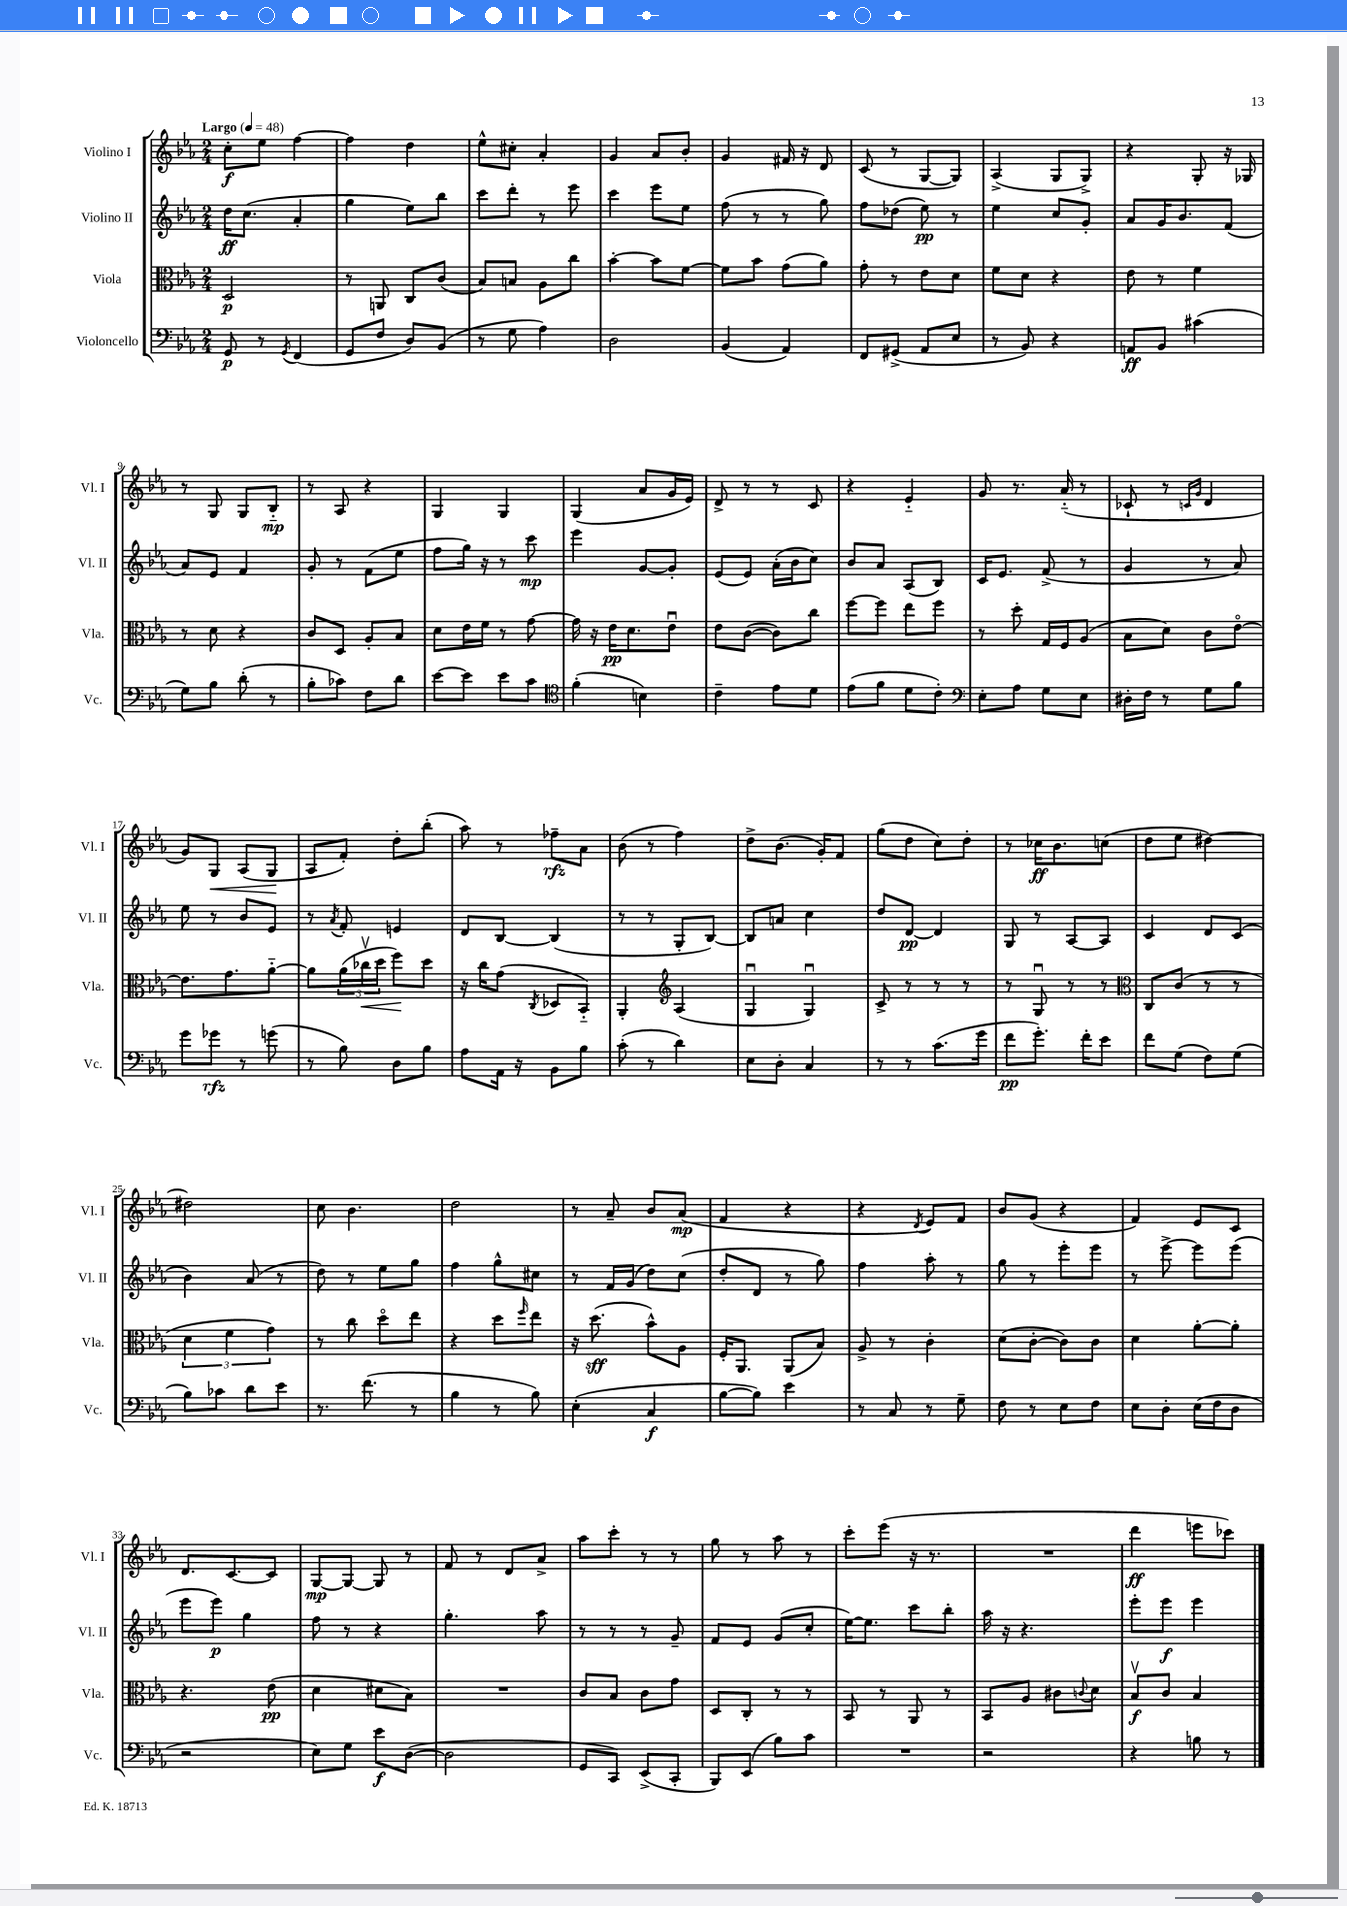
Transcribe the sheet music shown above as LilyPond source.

<<
\new StaffGroup <<
\new Staff = "s0" \with { instrumentName = "Violino I" shortInstrumentName = "Vl. I" } {
    \clef treble \key ees \major \numericTimeSignature \time 2/4 \tempo "Largo" 4 = 48
    c''8-.\f ees''8 f''4~ |
    f''4 d''4 |
    ees''8-^ cis''8-. aes'4-. |
    g'4 aes'8 bes'8-. |
    g'4 fis'16 r16 d'8 |
    c'8( r8 g8~ g8) |
    aes4->( g8 g8->) |
    r4 g8-. r16 ges16 |
    r8 g8 g8 bes8-_\mp |
    r8 aes8 r4 |
    g4 g4 |
    g4( aes'8 g'16 ees'16) |
    d'8-> r8 r8 c'8 |
    r4 ees'4-_ |
    g'8 r8. aes'16-_( r8 |
    ces'8-! r8 \grace { c'16 g'16 } d'4 |
    g'8) g8\< aes8( g8\! |
    aes8 f'8-.) d''8-. bes''8-.( |
    aes''8) r8 fes''8--\rfz aes'8 |
    bes'8( r8 f''4) |
    d''8-> bes'8.( g'16-.) f'8 |
    g''8( d''8 c''8) d''8-. |
    r8 ces''16\ff bes'8. c''8( |
    d''8 ees''8 dis''4~) |
    dis''2 |
    c''8 bes'4. |
    d''2 |
    r8 aes'8-- bes'8 aes'8\mp( |
    f'4 r4 |
    r4 \acciaccatura { d'8 } ees'8) f'8 |
    bes'8 g'8( r4 |
    f'4) ees'8 c'8 |
    d'8. c'8.~ c'8 |
    g8~\mp g8~ g8 r8 |
    f'8 r8 d'8 aes'8-> |
    aes''8 c'''8-. r8 r8 |
    g''8 r8 aes''8 r8 |
    c'''8-. ees'''8( r16 r8. |
    R2 |
    d'''4\ff e'''8 ces'''8) \bar "|." |
}
\new Staff = "s1" \with { instrumentName = "Violino II" shortInstrumentName = "Vl. II" } {
    \clef treble \key ees \major \numericTimeSignature \time 2/4
    d''16\ff c''8.( aes'4-. |
    g''4 ees''8) bes''8 |
    c'''8 d'''8-. r8 ees'''8 |
    c'''4 ees'''8 ees''8 |
    f''8( r8 r8 g''8) |
    f''8 des''8( ees''8\pp) r8 |
    ees''4 c''8 g'8-. |
    aes'8 g'16 bes'8. f'8( |
    aes'8) ees'8 f'4 |
    g'8-. r8 f'8( ees''8 |
    f''8 g''16) r16 r8 c'''8\mp |
    ees'''4 g'8~ g'8-. |
    ees'8( ees'8) aes'16-.( bes'16 c''8) |
    bes'8 aes'8 aes8( bes8) |
    c'16 ees'8. f'8->( r8 |
    g'4 r8 aes'8) |
    ees''8 r8 bes'8 ees'8 |
    r8 \acciaccatura { aes'8 } f'8-. e'4 |
    d'8 bes8~ bes4( |
    r8 r8 g8-. bes8~) |
    bes8 a'8 c''4 |
    d''8 d'8~\pp d'4 |
    g8 r8 aes8~ aes8 |
    c'4 d'8 c'8( |
    bes'4) aes'8( r8 |
    d''8) r8 ees''8 g''8 |
    f''4 g''8-^ cis''8 |
    r8 f'16 g'16( d''8) c''8( |
    d''8-. d'8 r8 g''8) |
    f''4 aes''8-. r8 |
    g''8 r8 ees'''8-. ees'''8 |
    r8 ees'''8~-> ees'''8 ees'''8( |
    ees'''8 ees'''8\p) g''4 |
    f''8 r8 r4 |
    g''4.-. aes''8 |
    r8 r8 r8 g'8-- |
    f'8 ees'8 g'8( c''8-. |
    ees''16~) ees''8. c'''8 bes''8-. |
    aes''16 r16 r4. |
    ees'''8-. ees'''8\f ees'''4 \bar "|." |
}
\new Staff = "s2" \with { instrumentName = "Viola" shortInstrumentName = "Vla." } {
    \clef alto \key ees \major \numericTimeSignature \time 2/4
    d2\p |
    r8 a,8 c8 c'8( |
    bes8) b8 aes8 c''8 |
    bes'4~-. bes'8 f'8~ |
    f'8 bes'8 g'8( aes'8) |
    g'8-. r8 ees'8 d'8 |
    f'8 d'8 r4 |
    ees'8 r8 f'4 |
    r8 d'8 r4 |
    c'8 d8 aes8-. bes8 |
    d'8 ees'16 f'16 r8 g'8~ |
    g'16 r16 ees'16\pp d'8. ees'8\downbow |
    ees'8 c'8~( c'8) c''8 |
    f''8~ f''8 ees''8 f''8 |
    r8 d''8-. g16 f16 aes8( |
    bes8 d'8) c'8 ees'8~\flageolet |
    ees'8. g'8. aes'8~-_ |
    aes'8 \tuplet 3/2 { aes'16( ces''16\upbow\< d''16 } f''8\!) d''8 |
    r16 c''16 g'8( \acciaccatura { c8 } des8 bes,8-_) |
    aes,4-. \clef treble aes4( |
    g4\downbow g4\downbow) |
    c'8-> r8 r8 r8 |
    r8 g8\downbow r8 r8 |
    \clef alto c8 c'8( r8 r8 |
    \tuplet 3/2 { d'4 f'4 g'4) } |
    r8 c''8 d''8\flageolet ees''8 |
    r4 d''8 \grace { f''16 } ees''8 |
    r16 d''8.\sff( bes'8-^) aes8 |
    f16-. aes,8. aes,8( bes8) |
    aes8-> r8 c'4-. |
    d'8( c'8~-. c'8) c'8 |
    d'4 aes'8~-. aes'8-. |
    r4. ees'8\pp( |
    d'4 dis'8 bes8) |
    R2 |
    c'8 bes8 c'8 g'8 |
    d8 c8-. r8 r8 |
    bes,8 r8 aes,8 r8 |
    bes,8 aes8 cis'8 \appoggiatura { c'8 } d'8 |
    bes8\upbow\f c'8 bes4 \bar "|." |
}
\new Staff = "s3" \with { instrumentName = "Violoncello" shortInstrumentName = "Vc." } {
    \clef bass \key ees \major \numericTimeSignature \time 2/4
    g,8\p r8 \acciaccatura { g,8 } f,4( |
    g,8 f8 d8) bes,8( |
    r8 g8 aes4) |
    d2 |
    bes,4( aes,4) |
    f,8 gis,8->( aes,8 ees8 |
    r8 bes,8) r4 |
    a,8\ff bes,8 cis'4( |
    g8) bes8 d'8-.( r8 |
    bes8-. ces'8) f8 d'8 |
    ees'8~ ees'8 ees'8 c'8 |
    \clef tenor f'4-.( b4) |
    c'4-- ees'8 d'8 |
    ees'8( f'8 d'8 c'8-.) |
    \clef bass ees8-. aes8 g8 ees8 |
    dis16-. f16 r8 g8 bes8 |
    g'8 ges'8\rfz r8 g'8( |
    r8 bes8) d8 bes8 |
    aes8 aes,16 r16 bes,8 bes8 |
    c'8-.( r8 d'4) |
    ees8 d8-. c4 |
    r8 r8 c'8.( g'16 |
    f'8\pp g'8.-.) f'16-. ees'8 |
    f'8 g8( f8) g8( |
    bes8) ces'8 d'8 ees'8 |
    r8. f'8.( r8 |
    bes4 r8 bes8) |
    ees4-.( c4\f |
    bes8~ bes8) ees'4 |
    r8 c8 r8 g8-- |
    f8 r8 ees8 f8 |
    ees8 d8-. ees16( f16 d8 |
    r2 |
    ees8) g8 ees'8\f d8~( |
    d2 |
    g,8 c,8) ees,8->( c,8-. |
    bes,,8) ees,8( bes8) c'8 |
    R2 |
    r2 |
    r4 b8 r8 \bar "|." |
}
>>
>>
